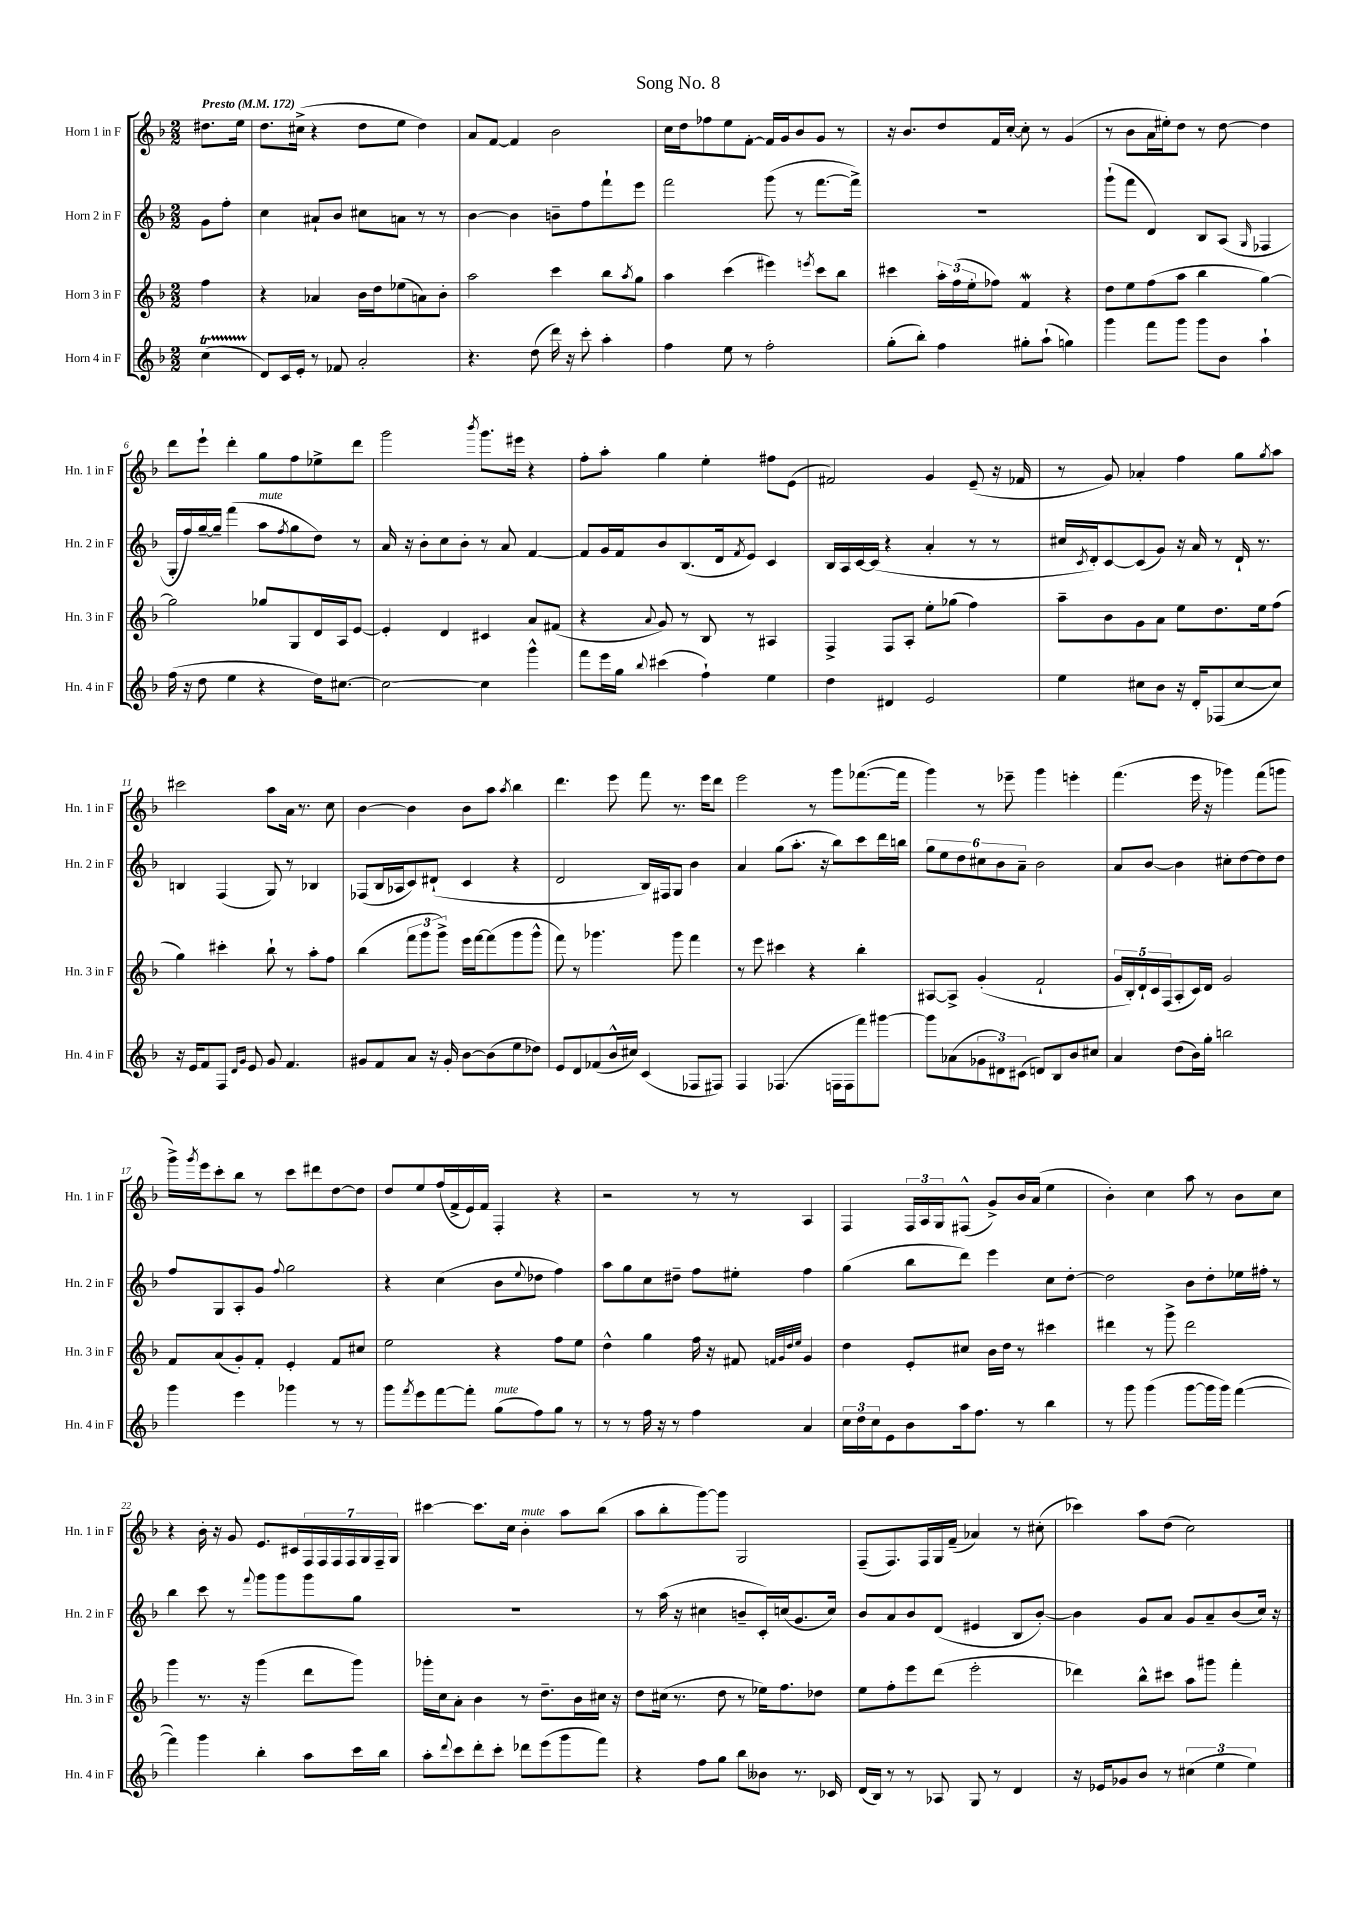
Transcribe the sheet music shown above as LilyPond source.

\header { title = "Song No. 8" }
<<
\new StaffGroup <<
\new Staff = "s0" \with { instrumentName = "Horn 1 in F" shortInstrumentName = "Hn. 1 in F" } {
    \clef treble \key f \major \numericTimeSignature \time 2/2 \partial 4 \tempo "Presto" 4 = 172
    dis''8. e''16 |
    d''8. cis''16->( r4 d''8 e''8 d''4) |
    a'8 f'8~ f'4 bes'2 |
    c''16 d''16 fes''8 e''8 f'8~-. f'16 g'16 bes'8 g'8 r8 |
    r16 bes'8. d''8 f'16 c''16~-. c''8-. r8 g'4( |
    r8 bes'8 a'16 eis''16-.) d''8 r8 d''8~ d''4 |
    d'''8 e'''8-! d'''4-. g''8 f''8 ees''8-> d'''8 |
    g'''2 \acciaccatura { bes'''8 } g'''8. eis'''16 r4 |
    f''8-. a''8-. g''4 e''4-. fis''8 e'8( |
    fis'2) g'4 e'8--( r16 fes'16 |
    r8 g'8) aes'4-. f''4 g''8 \acciaccatura { g''8 } a''8 |
    cis'''2 a''8 a'16 r8. c''8 |
    bes'4~ bes'4 bes'8 a''8 \acciaccatura { a''8 } bes''4 |
    d'''4. e'''8 f'''8 r8. e'''16 d'''8 |
    e'''2 r8 g'''8 fes'''8.~( fes'''16 |
    g'''4) r8 ees'''8-- g'''4 e'''4-. |
    f'''4.( e'''16 r16 ges'''4) f'''8( g'''8 |
    g'''16->) \acciaccatura { g'''8 } e'''16 c'''8-. bes''8 r8 c'''8 dis'''8 d''8~ d''8 |
    d''8 e''8 f''16( f'16-> e'16) f'16 f4-. r4 |
    r2 r8 r8 a4 |
    f4 \tuplet 3/2 { f16 a16 g16 } fis8-^( g'8->) bes'16 a'16( e''4 |
    bes'4-.) c''4 a''8 r8 bes'8 c''8 |
    r4 bes'16-. r16 g'8 e'8. cis'16 \tuplet 7/4 { f16 f16 f16 f16 g16 f16-- g16 } |
    cis'''4~ cis'''8. c''16 bes'4-.^\markup { \italic "mute" } a''8 bes''8( |
    a''8 bes''8-. g'''8~) g'''8 g2 |
    f8--( f8.) f16 g16 f'16--( aes'4) r8 cis''8-.( |
    ces'''4) a''8 d''8( c''2) \bar "|." |
}
\new Staff = "s1" \with { instrumentName = "Horn 2 in F" shortInstrumentName = "Hn. 2 in F" } {
    \clef treble \key f \major \numericTimeSignature \time 2/2 \partial 4
    g'8 f''8-. |
    c''4 ais'8-! bes'8 cis''8 a'8 r8 r8 |
    bes'4~ bes'4 b'8-- f''8 f'''8-! e'''8 |
    f'''2 g'''8( r8 f'''8.~ f'''16->) |
    R1 |
    g'''8-!( f'''8 d'4) bes8 a8( \grace { g16 } fes4 |
    g16-. f''16) g''16~-- g''16-- f'''4( a''8^\markup { \italic "mute" } \acciaccatura { f''8 } g''8 d''8) r8 |
    a'16 r16 bes'8-. c''8 bes'8-. r8 a'8 f'4~ |
    f'8 g'16 f'16 bes'8 bes8.( d'16 \acciaccatura { f'8 } e'8) c'4 |
    bes16 a16 c'16~ c'16( r4 a'4-. r8 r8 |
    cis''16 \acciaccatura { c'8 } d'16-.) c'8~ c'8( g'8) r16 a'16 r8 d'16-! r8. |
    b4 f4( g8) r8 bes4 |
    fes8( bes16 aes16 c'8) dis'8-!( c'4 r4 |
    d'2 bes16) fis16 g8 bes'4 |
    a'4 g''8( a''8.-. r16 bes''8) c'''8 d'''16 b''16 |
    \tuplet 6/4 { g''8 e''8 d''8 cis''8 bes'8 a'8-- } bes'2 |
    a'8 bes'8~ bes'4 cis''8-. d''8~ d''8 d''8 |
    f''8 g8 a8-. g'8 \appoggiatura { f''8 } g''2 |
    r4 c''4( bes'8 \appoggiatura { e''8 } des''8 f''4) |
    a''8 g''8 c''8 dis''8-- f''8 eis''8-. f''4 |
    g''4( bes''8 d'''8) e'''4 c''8 d''8~-. |
    d''2 bes'8 d''8-. ees''16 fis''16-. r8 |
    bes''4 c'''8 r8 \appoggiatura { f'''8 } g'''8 g'''8 g'''8 g''8 |
    R1 |
    r8 a''16( r16 cis''4 b'8-- c'16-.) c''16( g'8. c''16) |
    bes'8 a'8 bes'8 d'8( eis'4 bes8 bes'8~-.) |
    bes'4 g'8 a'8 g'8 a'8-- bes'8( c''16) r16 \bar "|." |
}
\new Staff = "s2" \with { instrumentName = "Horn 3 in F" shortInstrumentName = "Hn. 3 in F" } {
    \clef treble \key f \major \numericTimeSignature \time 2/2 \partial 4
    f''4 |
    r4 aes'4 bes'16 d''16 ees''8( a'8) bes'8-. |
    a''2 c'''4 bes''8 \acciaccatura { a''8 } g''8 |
    a''4 c'''4( eis'''4) \acciaccatura { e'''8 } c'''8 bes''8 |
    cis'''4 \tuplet 3/2 { a''16-. f''16( e''16-. } fes''8) f'4\mordent r4 |
    d''8 e''8 f''8( a''8 bes''4 g''4~) |
    g''2 ges''8 g8 d'16 a16 e'8~ |
    e'4-. d'4 cis'4 a'8 fis'8( |
    r4 \appoggiatura { a'8 } g'8) r8 bes8 r8 ais4 |
    f4-> f8 a8-. e''8-. ges''8( f''4) |
    a''8-- bes'8 g'8 a'8 e''8 d''8. e''16 f''8( |
    g''4) cis'''4-. bes''8-! r8 a''8-. f''8 |
    bes''4( \tuplet 3/2 { f'''8 g'''8 g'''8->) } e'''16 f'''16~ f'''8( g'''8 g'''8-^ |
    f'''8) r8 ges'''4. ges'''8 f'''4 |
    r8 e'''8 cis'''4 r4 bes''4-. |
    ais8~ ais8-> g'4-.( f'2-! |
    \tuplet 5/4 { g'16 bes16-.) d'16-! c'16 f16( } a8-. c'16) d'16 g'2 |
    f'8 a'8( g'8-.) f'8-. e'4-. f'8 cis''8 |
    e''2 r4 f''8 e''8 |
    d''4-^ g''4 f''16 r16 fis'8 \grace { f'32 g'32 d''32 e''32 } g'4 |
    d''4 e'8-. cis''8 bes'16 d''16 r8 cis'''4 |
    dis'''4 r8 g'''8-> dis'''2 |
    g'''4 r8. r16 g'''4( d'''8 g'''8) |
    ges'''16-. c''16 a'8-. bes'4 r8 d''8.-- bes'16 cis''16 r16 |
    d''8 cis''16( r8. d''8 r8 ees''16) f''8. des''8 |
    e''8 f''8-. e'''8 d'''8( e'''2-. |
    des'''4) bes''8-^ cis'''8 a''8 gis'''8 f'''4-. \bar "|." |
}
\new Staff = "s3" \with { instrumentName = "Horn 4 in F" shortInstrumentName = "Hn. 4 in F" } {
    \clef treble \key f \major \numericTimeSignature \time 2/2 \partial 4
    c''4\startTrillSpan( |
    d'8\stopTrillSpan) c'16 e'16-. r8 fes'8 a'2-. |
    r4. d''8( d'''16) r16 c'''8-. a''4-. |
    f''4 e''8 r8 f''2-. |
    g''8-.( bes''8-.) f''4 gis''8-. a''8-!( g''4) |
    g'''4 f'''8 g'''8 g'''8 bes'8 a''4-! |
    f''16( r16 d''8 e''4 r4 d''16) cis''8.~ |
    cis''2~ cis''4 g'''4-^ |
    f'''8 e'''16 g''16 \appoggiatura { bes''8 } cis'''4( f''4-!) e''4 |
    d''4 dis'4 e'2 |
    e''4 cis''8 bes'8 r16 d'16-. fes8( cis''8~ cis''8) |
    r16 e'16 f'8 f8 \grace { d'16 g'16 } e'8 g'8 f'4. |
    gis'8 f'8 a'8 r16 gis'16-. bes'8~ bes'8( e''8 des''8) |
    e'8 d'8 fes'8( bes'16-^ cis''16) c'4( fes8 fis8) |
    f4 fes4.( f16 f16 f'''8) gis'''8~ |
    gis'''8 aes'8( \tuplet 3/2 { ges'8 dis'8) cis'8( } d'8) bes8 bes'8 cis''8 |
    a'4 d''8( bes'16) g''16-. b''2 |
    g'''4 e'''4 ges'''4 r8 r8 |
    g'''8 \acciaccatura { f'''8 } e'''8 f'''8~ f'''8-. g''8^\markup { \italic "mute" }( f''8) g''8 r8 |
    r8 r8 f''16 r16 r8 f''4 a'4 |
    \tuplet 3/2 { c''16 d''16 c''16 } e'8 bes'8 a''16 f''8. r8 bes''4 |
    r8 g'''8 g'''4( g'''8~ g'''16 g'''16) f'''4~( |
    f'''4) g'''4 bes''4-. a''8 c'''16 bes''16 |
    a''8-. \appoggiatura { d'''8 } c'''8 d'''8-. c'''8-. des'''8 e'''8( g'''8 f'''8) |
    r4 f''8 g''8 bes''8 beses'8 r8. ces'16 |
    d'16( bes16) r8 r8 aes8 g8 r8 d'4 |
    r16 ees'16 ges'8 bes'8 r8 \tuplet 3/2 { cis''4( e''4 e''4) } \bar "|." |
}
>>
>>
